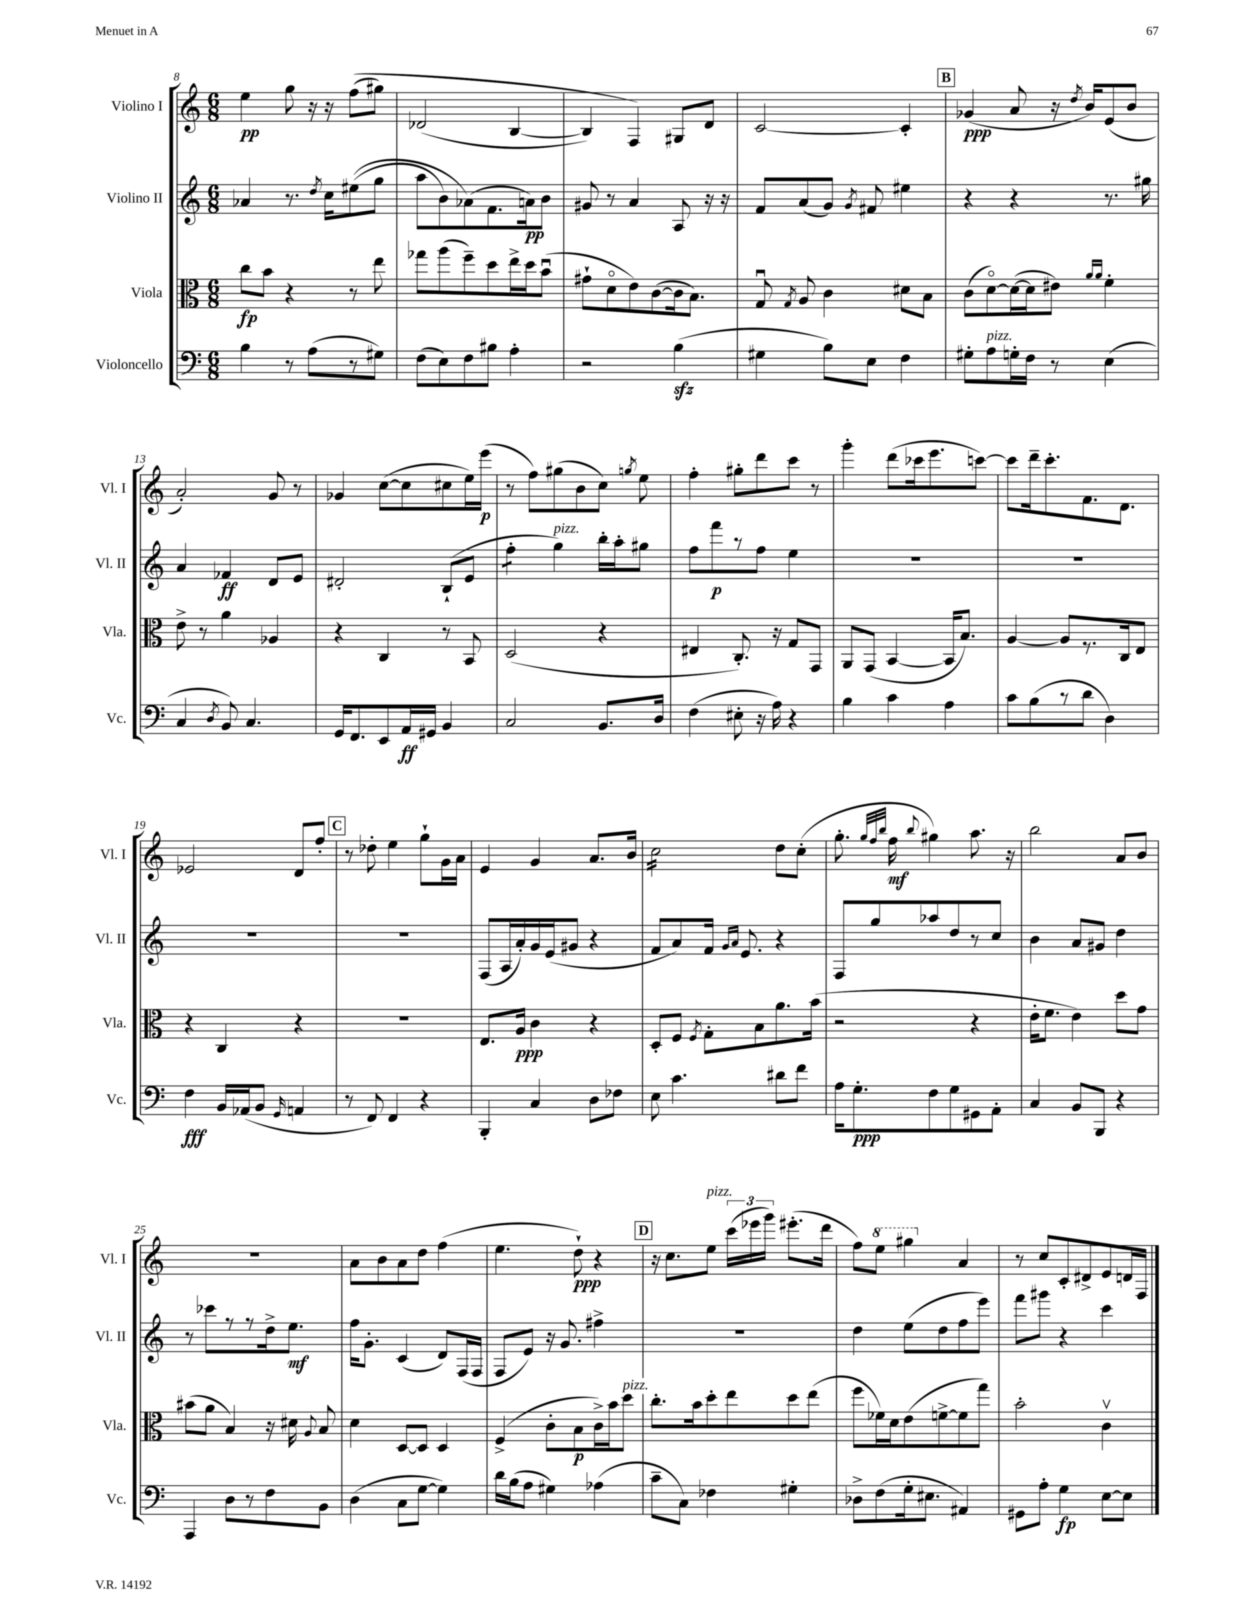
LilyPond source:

<<
\new StaffGroup <<
\new Staff = "s0" \with { instrumentName = "Violino I" shortInstrumentName = "Vl. I" } {
    \clef treble \key c \major \numericTimeSignature \time 6/8
    \autoBeamOff e''4\pp g''8 r16 r16 f''8[(\( gis''8]) |
    des'2( b4~ |
    b4) f4\) gis8[ d'8] |
    c'2~ c'4-. |
    \mark \markup { \box "B" } ges'4\ppp( a'8 r16 \acciaccatura { d''8 } b'16[) e'8( b'8] |
    a'2-.) g'8 r8 |
    ges'4 c''8[~( c''8 cis''8 e''16) e'''16]\p( |
    r8 f''8[) gis''8( b'8 c''8]) \acciaccatura { g''8 } e''8 |
    f''4-. gis''8[-. d'''8 c'''8] r8 |
    g'''4-. d'''8[( ces'''16 e'''8. c'''8]~) |
    c'''8[ d'''16-- c'''8.-. f'8. d'8.] |
    ees'2 d'8[ f''8]-. |
    \mark \markup { \box "C" } r8 des''8-. e''4 g''8[-! g'16 a'16] |
    e'4 g'4 a'8.[ b'16] |
    c''2:16 d''8[ c''8]-.( |
    g''8.-. \grace { g''32[ f''32 b''32] } f''16\mf \appoggiatura { b''8 } gis''4) a''8. r16 |
    b''2 a'8[ b'8] |
    R2. |
    a'8[ b'8 a'8 d''8] f''4( |
    e''4. d''8-!\ppp) r4 |
    \mark \markup { \box "D" } r16 c''8.[ e''8]^\markup { \italic "pizz." } \tuplet 3/2 { c'''16[( ees'''16 g'''16]) } eis'''8.[-.( d'''16] |
    f''8[) \ottava #1 e'''8] gis'''4 \ottava #0 a'4 |
    r8 c''8[ c'8-. dis'8-> e'8 d'16 f16] \bar "|." |
}
\new Staff = "s1" \with { instrumentName = "Violino II" shortInstrumentName = "Vl. II" } {
    \clef treble \key c \major \numericTimeSignature \time 6/8
    \autoBeamOff aes'4 r8. \acciaccatura { d''8 } c''16[ eis''8(\( g''8] |
    a''8[ b'8) aes'8(\) f'8. a'16\pp) b'8] |
    gis'8 r8 a'4 a8 r16 r16 |
    f'8[ a'8( g'8]) \acciaccatura { g'8 } fis'8 eis''4 |
    \mark \markup { \box "B" } r4 r4 r8. gis''16 |
    a'4 fes'4\ff d'8[ e'8] |
    dis'2-. b8[-!( e'8] |
    f''4:8-. g''4^\markup { \italic "pizz." }) b''16[-. a''16-. gis''8] |
    f''8[ f'''8\p r8 f''8] e''4 |
    R2. |
    R2. |
    R2. |
    \mark \markup { \box "C" } R2. |
    f8[( a16 a'16-.) g'16 e'16( gis'8] r4 |
    f'8[ a'8) f'16] \grace { g'16[ a'16] } e'8. r4 |
    f8[ g''8 aes''8 d''8 r8 c''8] |
    b'4 a'8[ gis'8] d''4 |
    r8 ces'''8[ r8 r8 d''16-> e''8.]\mf |
    f''16[ g'8.]-. c'4( d'8[) f16( f16] |
    f8[ e'8]) r16 g'8. fis''4-> |
    \mark \markup { \box "D" } R2. |
    d''4 e''8[( d''8 f''8 e'''8]) |
    f'''8[ gis'''8] r4 c'''4 \bar "|." |
}
\new Staff = "s2" \with { instrumentName = "Viola" shortInstrumentName = "Vla." } {
    \clef alto \key c \major \numericTimeSignature \time 6/8
    \autoBeamOff c''8[\fp b'8] r4 r8 e''8 |
    ges''8[ a''8( f''8--) d''8 e''16-> d''16 b'8]\downbow( |
    gis'8[-! d'8\flageolet e'8) c'8~( c'16 b8.]) |
    g8\downbow \acciaccatura { g8 } a8 c'4 dis'8[ b8] |
    \mark \markup { \box "B" } c'8[( d'8~\flageolet) d'16~( d'16 eis'8]) \grace { a'16[ a'16] } f'4-. |
    e'8-> r8 a'4 aes4 |
    r4 c4 r8 b,8 |
    d2( r4 |
    eis4 c8.-.) r16 g8[ g,8] |
    a,8[ g,8]( b,4~ b,16[ b8.]) |
    a4~ a8[ r8. c16 e8] |
    r4 c4 r4 |
    \mark \markup { \box "C" } R2. |
    e8.[ a16]\ppp c'4 r4 |
    d8[-. f8] \acciaccatura { f8 } g8[-. b8 a'8. b'16]( |
    r2 r4 |
    e'16[-. f'8.] e'4) d''8[ g'8] |
    bis'8[( a'8] b4) r16 dis'16 \appoggiatura { a8 } b8 |
    d'4 d8[~ d8] d4 |
    f4->( c'8[-. b8\p c'16->) b'16 d''8]^\markup { \italic "pizz." } |
    \mark \markup { \box "D" } c''8.[-. b'16 d''8-. e''8 d''8 e''8]( |
    f''8[ fes'16) d'16 e'8( f'8~-> f'8 g''8]) |
    b'2-. c'4\upbow \bar "|." |
}
\new Staff = "s3" \with { instrumentName = "Violoncello" shortInstrumentName = "Vc." } {
    \clef bass \key c \major \numericTimeSignature \time 6/8
    \autoBeamOff b4 r8 a8[( r8 gis8]) |
    f8[( e8) f8 bis8] a4-. |
    r2 b4\sfz( |
    gis4 b8[) e8] f4 |
    \mark \markup { \box "B" } gis8[-. a8^\markup { \italic "pizz." } g16-. f16] r8 e4( |
    c4 \acciaccatura { d8 } b,8) c4. |
    g,16[ f,8. e,8 a,16\ff gis,16] b,4 |
    c2 b,8.[ d16] |
    f4( eis8-. r16 a16) r4 |
    b4 c'4 a4 |
    c'8[ b8( r8 d'8] d4) |
    f4\fff b,16[ aes,16( b,8] \grace { g,16 } a,4 |
    \mark \markup { \box "C" } r8 f,8) f,4 r4 |
    b,,4-. c4 d8[ fes8] |
    e8 c'4. dis'8[ f'8] |
    a16[ g8.-.\ppp f8 g8 gis,8 a,8]-. |
    c4 b,8[ b,,8] r4 |
    a,,4 d8[ r8 f8 b,8] |
    d4( c8[ g8]~ g4) |
    d'16[ b16( a8] gis4) aes4( |
    \mark \markup { \box "D" } c'8[-- c8]) fes4 gis4-. |
    des8[-> f8( g16-. eis8.] ais,4) |
    gis,8[ a8]-. g4\fp e8[~ e8] \bar "|." |
}
>>
>>
\layout { \context { \Score currentBarNumber = #8 } }
